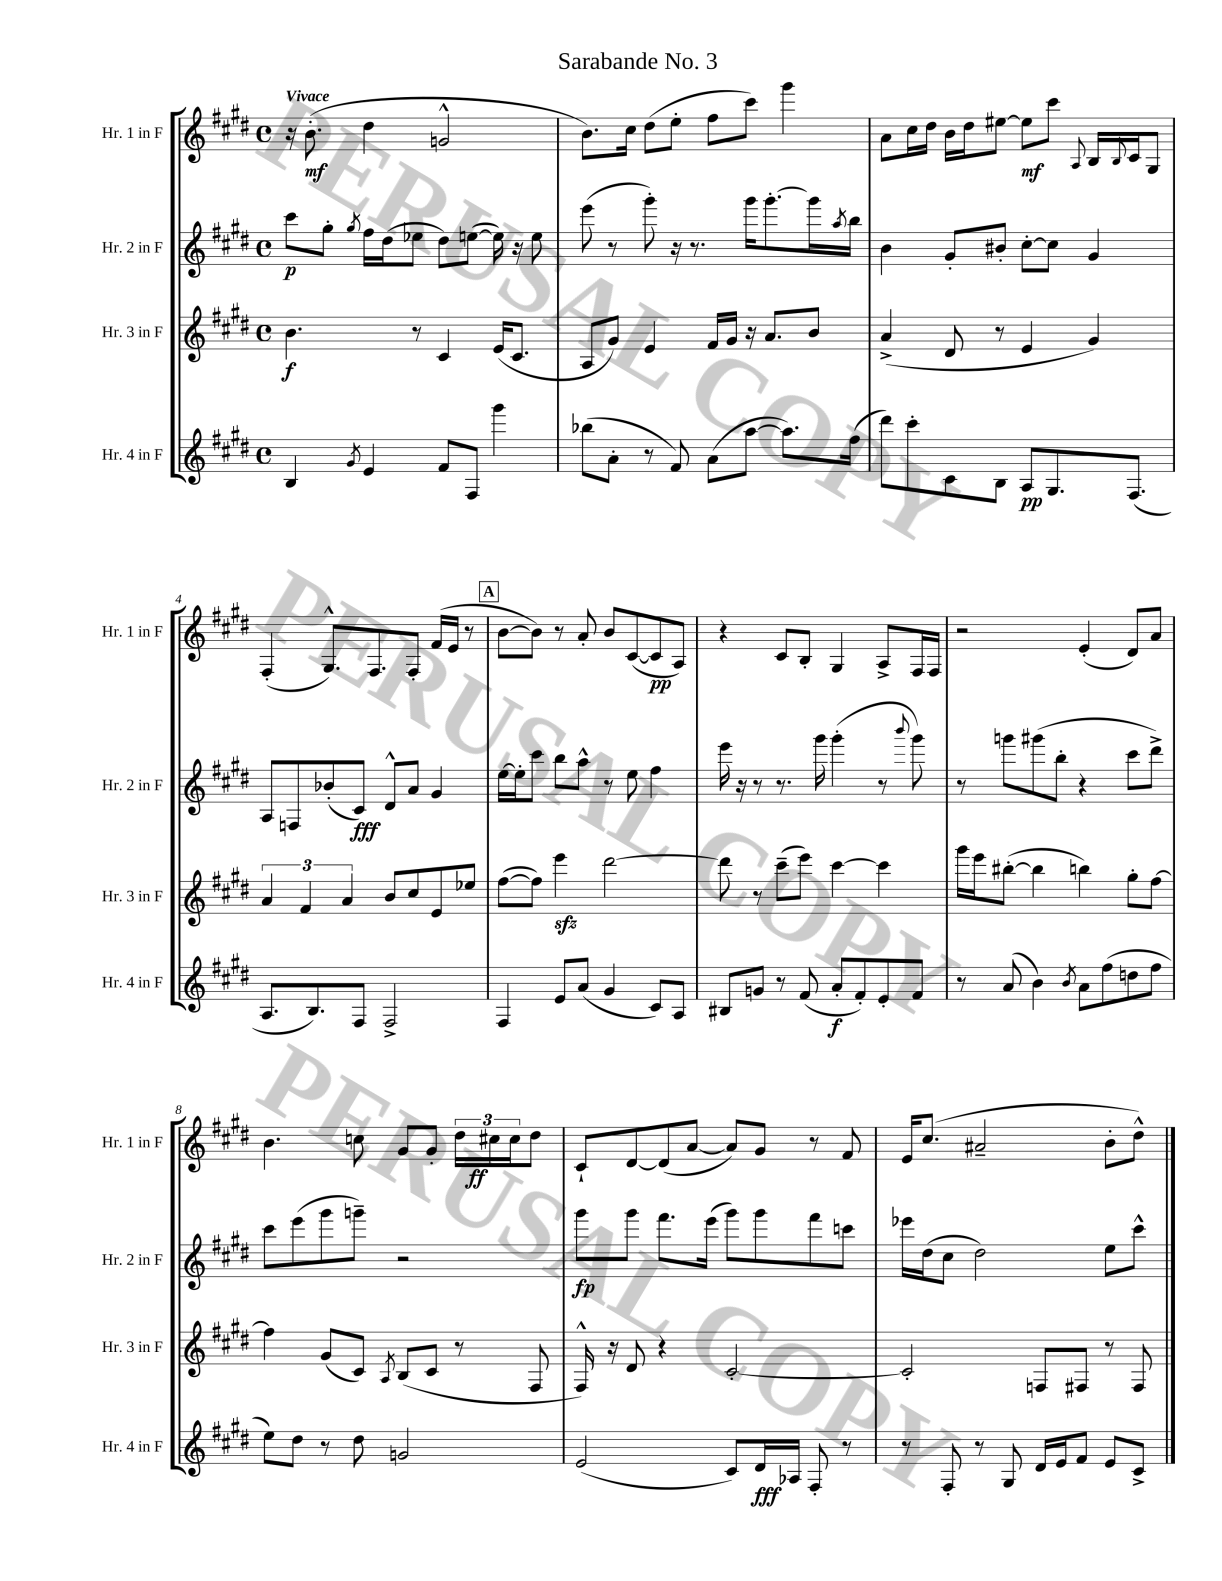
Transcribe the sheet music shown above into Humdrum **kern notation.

**kern	**dynam	**kern	**dynam	**kern	**dynam	**kern	**dynam
*part4	*part4	*part3	*part3	*part2	*part2	*part1	*part1
*staff4	*staff4	*staff3	*staff3	*staff2	*staff2	*staff1	*staff1
*I"Hr. 4 in F	*	*I"Hr. 3 in F	*	*I"Hr. 2 in F	*	*I"Hr. 1 in F	*
*I'Hr. 4 in F	*	*I'Hr. 3 in F	*	*I'Hr. 2 in F	*	*I'Hr. 1 in F	*
*clefG2	*	*clefG2	*	*clefG2	*	*clefG2	*
*k[f#c#g#d#]	*	*k[f#c#g#d#]	*	*k[f#c#g#d#]	*	*k[f#c#g#d#]	*
*M4/4	*	*M4/4	*	*M4/4	*	*M4/4	*
*met(c)	*	*met(c)	*	*met(c)	*	*met(c)	*
=1	=1	=1	=1	=1	=1	=1	=1
!	!	!	!	!	!	!LO:TX:a:B:t=Vivace	!
4B/	.	4.b\	f	8ccc#\L	p	16r	.
.	.	.	.	.	.	(8.b'\	mf
.	.	.	.	8gg#'\J	.	.	.
8qg#/	.	.	.	8qgg#/	.	.	.
4e/	.	.	.	16ff#\LL	.	4dd#\	.
.	.	.	.	(16dd#\J	.	.	.
.	.	8r	.	8ee-X\J	.	.	.
8f#/L	.	4c#/	.	8dd#\L)	.	2gn^^/	.
8F#/J	.	.	.	([8een\J	.	.	.
4ggg#\	.	(16e/KL	.	16ee\])	.	.	.
.	.	8.c#/J	.	16r	.	.	.
.	.	.	.	8ee\	.	.	.
=2	=2	=2	=2	=2	=2	=2	=2
(8bb-X\L	.	8A/L	.	(8eee\	.	8.b\L)	.
8a'\J	.	8g#/J)	.	8r	.	.	.
.	.	.	.	.	.	16cc#\Jk	.
8r	.	4e/	.	8ggg#'\)	.	(8dd#\L	.
8f#/)	.	.	.	16r	.	8ee'\J	.
.	.	.	.	8.r	.	.	.
(8a\L	.	16f#/LL	.	.	.	8ff#\L	.
.	.	16g#/JJ	.	.	.	.	.
[8aa\J	.	16r	.	16ggg#\KL	.	8ccc#\J)	.
.	.	8.a/L	.	[8.ggg#'\	.	.	.
8.aa\L])	.	.	.	.	.	4ggg#\	.
.	.	8b/J	.	16ggg#\L]	.	.	.
.	.	.	.	8qaa/	.	.	.
(16ff#\Jk	.	.	.	16bb\JJ	.	.	.
=3	=3	=3	=3	=3	=3	=3	=3
8ddd#\L)	.	(4a^/	.	4b\	.	8a\L	.
8ccc#'\	.	.	.	.	.	16cc#\L	.
.	.	.	.	.	.	16dd#\JJ	.
8c#\	.	8d#/	.	8g#'/L	.	16b\LL	.
.	.	.	.	.	.	16dd#\J	.
8B\J	.	8r	.	8b#X'/J	.	[8ee#X\J	.
8A/L	pp	4e/	.	[8cc#'\L	.	8ee#\L]	mf
8.G#/	.	.	.	8cc#\J]	.	8ccc#\J	.
.	.	.	.	.	.	8qqA/	.
.	.	4g#/)	.	4g#/	.	16B/LL	.
.	.	.	.	.	.	8qqB/	.
(8.F#/J	.	.	.	.	.	16c#/J	.
.	.	.	.	.	.	8G#/J	.
!!LO:LB:g=z
=4	=4	=4	=4	=4	=4	=4	=4
8.A/L	.	6a/	.	8A/L	.	(4F#'/	.
.	.	.	.	8Fn/	.	.	.
.	.	6f#/	.	.	.	.	.
8.B/)	.	.	.	.	.	.	.
.	.	.	.	(8b-X'/	.	8.G#^^/L)	.
.	.	6a/	.	.	.	.	.
8F#/J	.	.	.	8c#/J)	fff	.	.
.	.	.	.	.	.	8.F#/	.
2F#^/	.	8b/L	.	8d#^^/L	.	.	.
.	.	8cc#/	.	8a/J	.	8F#'/J	.
.	.	8e/	.	4g#/	.	(16f#/LL	.
.	.	.	.	.	.	16e/JJ	.
.	.	8ee-X/J	.	.	.	8r	.
!!LO:REH:place=s1:t=A
=5	=5	=5	=5	=5	=5	=5	=5
4F#/	.	([8ff#\L	.	[16ee\LL	.	[8b\L	.
.	.	.	.	16ee'\J]	.	.	.
.	.	8ff#\J])	.	8ccc#\J	.	8b\J])	.
8e/L	.	4eeezz\	.	8bb\L	.	8r	.
(8a/J	.	.	.	8aa^^\J	.	8a'/	.
4g#/	.	[2ddd#\	.	8r	.	8b/L	.
.	.	.	.	8ee\	.	([8c#/	.
8c#/L)	.	.	.	4ff#\	.	8c#/]	pp
8A/J	.	.	.	.	.	8A/J)	.
=6	=6	=6	=6	=6	=6	=6	=6
8B#X/L	.	8ddd#\]	.	16eee\	.	4r	.
.	.	.	.	16r	.	.	.
8gn/J	.	8r	.	8r	.	.	.
8r	.	(8ccc#~\L	.	8.r	.	8c#/L	.
(8f#/	.	8eee\J)	.	.	.	8B'/J	.
.	.	.	.	16ggg#\	.	.	.
8a'/L	f	[4ccc#\	.	(4ggg#'\	.	4G#/	.
8f#'/)	.	.	.	.	.	.	.
8e'/	.	4ccc#\]	.	8r	.	8A^/L	.
.	.	.	.	8qqbbb/	.	.	.
8f#/J	.	.	.	8ggg#\)	.	16F#/L	.
.	.	.	.	.	.	16F#/JJ	.
=7	=7	=7	=7	=7	=7	=7	=7
8r	.	16ggg#\LL	.	8r	.	2r	.
.	.	16eee\J	.	.	.	.	.
(8a/	.	([8bb#X'\J	.	8gggn\L	.	.	.
4b\)	.	4bb#\]	.	(8ggg#X\	.	.	.
.	.	.	.	8bb'\J	.	.	.
8qb/	.	.	.	.	.	.	.
8a\L	.	4bbn\)	.	4r	.	(4e'/	.
(8ff#\	.	.	.	.	.	.	.
8ddn\	.	8gg#'\L	.	8ccc#\L	.	8d#/L)	.
8ff#\J	.	[8ff#\J	.	8ddd#^\J)	.	8a/J	.
!!LO:LB:g=z
=8	=8	=8	=8	=8	=8	=8	=8
8ee\L)	.	4ff#\]	.	8ccc#\L	.	4.b\	.
8dd#\J	.	.	.	(8eee\	.	.	.
8r	.	(8g#/L	.	8ggg#\	.	.	.
8dd#\	.	8c#/J)	.	8gggn~\J)	.	8ccn\	.
.	.	8qA/	.	.	.	.	.
2gn/	.	(8B/L	.	2r	.	8g#/L	.
.	.	8c#/J	.	.	.	8g#'/J	.
.	.	8r	.	.	.	24dd#\LL	.
.	.	.	.	.	.	24cc#X\	ff
.	.	.	.	.	.	24cc#\J	.
.	.	8F#/	.	.	.	8dd#\J	.
=9	=9	=9	=9	=9	=9	=9	=9
(2e/	.	16F#^^/)	.	8ggg#\L	fp	8c#`/L	.
.	.	16r	.	.	.	.	.
.	.	8d#/	.	8ggg#\J	.	[8d#/	.
.	.	4r	.	8.fff#\L	.	(8d#/]	.
.	.	.	.	.	.	[8a/J	.
.	.	.	.	(16eee\Jk	.	.	.
8c#/L)	.	[2c#'/	.	8ggg#\L)	.	8a/L])	.
16d#/L	fff	.	.	8ggg#\	.	8g#/J	.
16A-X/JJ	.	.	.	.	.	.	.
8F#'/	.	.	.	8fff#\	.	8r	.
8r	.	.	.	8cccn\J	.	8f#/	.
=10	=10	=10	=10	=10	=10	=10	=10
8r	.	2c#'/]	.	16eee-X\LL	.	16e/KL	.
.	.	.	.	(16dd#\J	.	(8.cc#/J	.
8F#'/	.	.	.	8cc#\J	.	.	.
8r	.	.	.	2dd#\)	.	2a#X~/	.
8G#/	.	.	.	.	.	.	.
16d#/LL	.	8Fn/L	.	.	.	.	.
16e/J	.	.	.	.	.	.	.
8f#/J	.	8F#X/J	.	.	.	.	.
8e/L	.	8r	.	8ee\L	.	8b'\L	.
8c#^/J	.	8F#/	.	8ccc#^^\J	.	8dd#^^\J)	.
==	==	==	==	==	==	==	==
*-	*-	*-	*-	*-	*-	*-	*-
